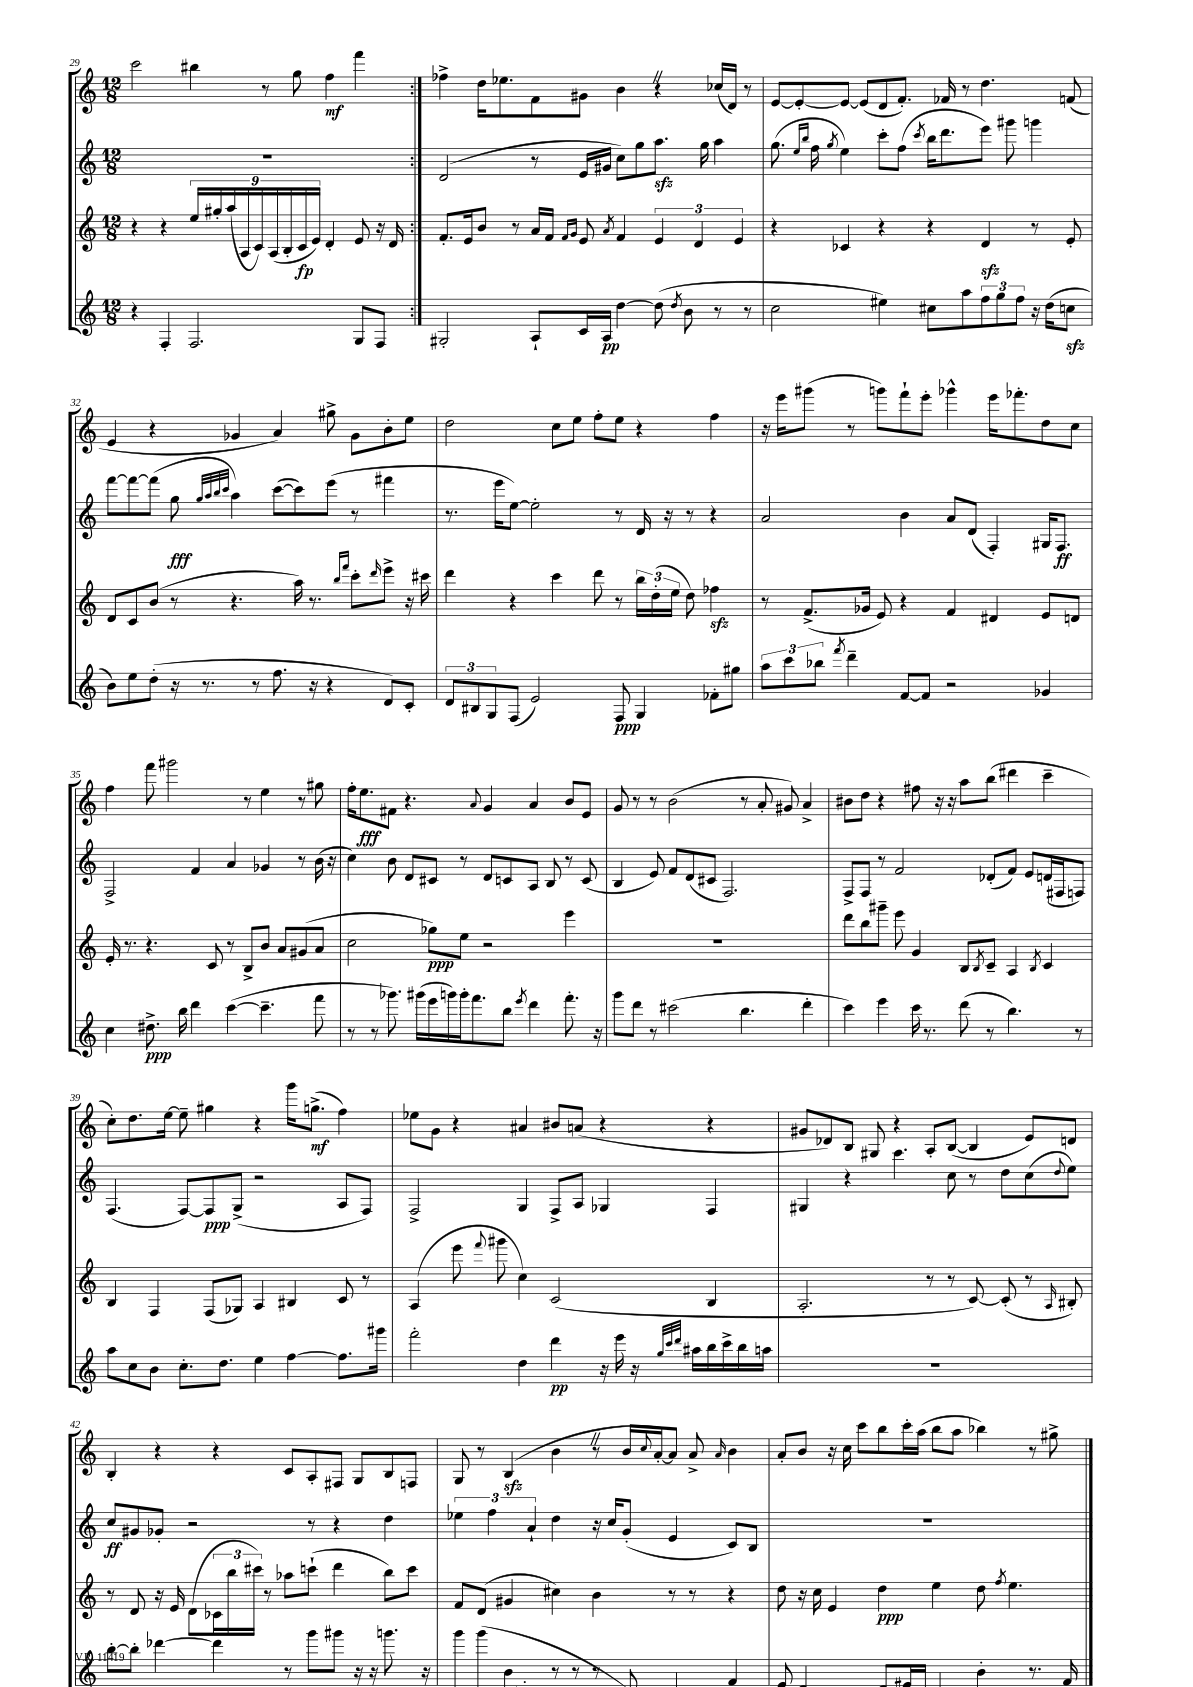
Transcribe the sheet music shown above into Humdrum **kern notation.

**kern	**kern	**kern	**kern
*staff4	*staff3	*staff2	*staff1
*clefG2	*clefG2	*clefG2	*clefG2
*k[]	*k[]	*k[]	*k[]
*M12/8	*M12/8	*M12/8	*M12/8
4r	4r	1.r	2ccc
4F'	4r	.	.
2.F	18ee	.	4bb#
.	18gg#'	.	.
.	(18aa	.	.
.	18A	.	.
.	18c)	.	.
.	.	.	8r
.	(18A	.	.
.	18B'	.	.
.	.	.	8gg
.	18c	.	.
.	18e)	.	.
.	4d'	.	4ff
8G	8e	.	4fff
8F	16r	.	.
.	16d	.	.
=:|!	=:|!	=:|!	=:|!
2G#'	8.f'	(2d	4ff-^
.	16e	.	.
.	8b	.	16dd
.	.	.	8.ee-
.	8r	.	.
8A`	16a	8r	8f
.	16f	.	.
.	16qqf	.	.
.	16qqg	.	.
16c	8e	16e	8g#
16A	.	16g#	.
.	8qa	.	.
[4dd	4f	8cc)	4b
.	.	8gg	.
(8dd]	6e	8.aa	4r
8qdd	.	.	.
8b	.	.	.
.	6d	.	.
.	.	16gg	.
8r	.	4aa	(16cc-
.	.	.	16d)
.	6e	.	.
8r	.	.	8r
=	=	=	=
2cc	4r	(8.gg	[8e
.	.	.	8e'_
.	.	16qqee	.
.	.	16qqbb	.
.	.	16ff	.
.	.	8qgg	.
.	4c-	4ee)	8e_
.	.	.	(8e]
4ee#)	4r	8ccc'	8d
.	.	(8ff	8.f')
.	.	8qccc	.
8cc#	4r	16bb	.
.	.	8.ddd	16f-
8aa	.	.	8r
12ff	4d	8eee)	4.dd
12gg	.	.	.
.	.	8ggg#	.
12ff	.	.	.
16r	8r	4ggg	.
(16dd	.	.	.
8cc	8e'	.	(8f
=	=	=	=
8b)	8d	[8fff	4e
8ee	8c	8fff_	.
(8dd'	(8b	(8fff]	4r
16r	8r	8gg	.
8.r	.	.	.
.	.	32qqgg	.
.	.	32qqaa	.
.	.	32qqbb	.
.	.	32qqccc	.
.	4.r	4aa)	4g-
8r	.	.	.
8.ff	.	([8ccc	4a)
.	16aa)	8ccc])	.
16r	8.r	.	.
4r	.	(8eee	8gg#^
.	16qqbb	.	.
.	16qqfff	.	.
.	8ccc'	8r	8g-
.	16qqddd	.	.
8d)	8eee^	4fff#	8b'
8c'	16r	.	8ee
.	16ccc#	.	.
=	=	=	=
12d	4ddd	8.r	2dd
12B#	.	.	.
12G	.	.	.
.	.	16eee	.
(8F	4r	[8ee)	.
2e)	.	2ee']	.
.	4ccc	.	8cc
.	.	.	8ee
.	8ddd	.	8ff'
8F	8r	8r	8ee
4G	24bb	16d	4r
.	(24dd'	.	.
.	.	16r	.
.	24ee	.	.
.	8dd)	8r	.
8f-'	4ff-	4r	4ff
8gg#	.	.	.
=	=	=	=
12aa	8r	2a	16r
.	.	.	16eee
12ccc	.	.	.
.	(8.f^	.	(8ggg#
12bb-	.	.	.
8qfff	.	.	.
4ddd~	.	.	8r
.	16g-	.	.
.	8e)	.	8ggg)
[8f	4r	4b	8fff`
8f]	.	.	8eee'
2r	4f	8a	4ggg-^^
.	.	(8d	.
.	4d#	4F')	16eee
.	.	.	8.fff-'
4g-	8e	16G#	8dd
.	.	8.F	.
.	8d	.	8cc
=	=	=	=
4cc	16e'	2F^	4ff
.	8.r	.	.
8.dd#^	4.r	.	8fff
.	.	.	2ggg#
16bb	.	.	.
4ddd	.	4f	.
.	8c	.	.
([4ccc	8r	4a	.
.	8B^	.	8r
4.ccc~]	8b	4g-	4ee
.	8a	.	.
.	(8g#	8r	8r
8fff	8a	(16b	8gg#
.	.	16r	.
=	=	=	=
8r	2cc	4cc)	16ff'
.	.	.	8.ee
8r	.	.	.
8.ggg-)	.	8b	8f#
.	.	8d	4.r
(16ggg#	.	.	.
16eee	8gg-)	8c#	.
16ggg)	.	.	.
16ggg'	8ee	8r	.
8.fff	.	.	.
.	.	.	8qqa
.	2r	8d	4g
8bb	.	8c	.
8qeee	.	.	.
4ddd	.	8A	4a
.	.	8B	.
8.fff'	4eee	8r	8b
.	.	(8c	8e
16r	.	.	.
=	=	=	=
8ggg	1.r	4B	8g
8ddd	.	.	8r
8r	.	8e)	8r
(2ccc#	.	8f	(2b
.	.	(8d	.
.	.	8c#	.
.	.	2.F)	.
4.bb	.	.	8r
.	.	.	8a'
.	.	.	8g#)
4ddd'	.	.	4a^
=	=	=	=
4ccc)	8ddd	8F^	8b#
.	8bb	8F	8dd
4eee	8ggg#~	8r	4r
.	8eee	2f	.
16ccc	4g	.	8ff#
8.r	.	.	.
.	.	.	16r
.	.	.	16r
(8ddd	8B	.	8aa
.	8qB	.	.
8r	8c~	(8d-'	(8bb
4.bb)	4A	8f)	4ddd#
.	.	8e	.
.	8qB	.	.
.	4c	(16d	4ccc~
.	.	16F#	.
8r	.	8F)	.
=	=	=	=
8aa	4B	(4.F	8cc')
8cc	.	.	8.dd
8b	4F	.	.
.	.	.	[16ee
8.cc'	.	[8F)	8ee~]
.	(8F	8F]	4gg#
8.dd	.	.	.
.	8G-)	(8G^	.
4ee	4A	2r	4r
[4ff	4B#	.	16ggg
.	.	.	(8.gg^
8.ff]	8c	8A	4ff)
.	8r	8F)	.
16ggg#	.	.	.
=	=	=	=
2fff'	(4A	2F^	8ee-
.	.	.	8g
.	8eee	.	4r
.	8qqfff	.	.
.	8ggg#	.	.
4dd	4cc)	4G	4a#
4ddd	(2c	8F^	8b#
.	.	8A	(8a
16r	.	4G-	4r
16eee	.	.	.
16r	.	.	.
32qqgg	.	.	.
32qqccc	.	.	.
32qqddd	.	.	.
16aa#	.	.	.
16bb	4B	4F	4r
16ccc^	.	.	.
16bb	.	.	.
16aa	.	.	.
=	=	=	=
1.r	2.A'	4G#	8g#
.	.	.	8d-)
.	.	4r	8B
.	.	.	8G#
.	.	4.ccc	4r
.	8r	.	8A'
.	8r	8cc	([8B
.	[8c)	8r	4B]
.	(8c']	8dd	.
.	8r	(8cc	8e)
.	16qqA	8qqdd	.
.	8B#')	8ee)	8d
=	=	=	=
[8bb'	8r	8cc	4B'
8bb']	8d	8g#	.
[4ddd-	16r	8g-'	4r
.	16e	.	.
.	(8d	2r	.
4ddd-]	24c-	.	4r
.	24bb	.	.
.	24ccc#)	.	.
.	8r	.	.
8r	8aa-	.	8c
8ggg	(8ccc`	8r	8A'
8ggg#	4ddd	4r	8F#
16r	.	.	8G
16r	.	.	.
8.ggg	8bb)	4dd	8B
.	8ccc	.	8F
16r	.	.	.
=	=	=	=
8ggg	8f	6ee-	8G
(8ggg	(8d	.	8r
.	.	6ff	.
16b	4g#	.	(4B
8.B#'	.	.	.
.	.	6a`	.
8r	4cc#)	4dd	4b
8r	.	.	.
8r	4b	16r	8r
.	.	16cc	.
8G#)	.	(8g'	16b
.	.	.	8qqcc
.	.	.	[16a')
4F	8r	4e	8a]
.	8r	.	8a^
.	.	.	16qqa
4f	4r	8c)	4b
.	.	8B	.
=	=	=	=
8e^	8dd	1.r	8a'
[4.d	16r	.	8b
.	16cc	.	.
.	4e	.	16r
.	.	.	16cc
.	.	.	8ccc
8d']	4dd	.	8bb
(16e#	.	.	16ccc'
16c)	.	.	(16aa
4A	4ee	.	8bb
.	.	.	8aa
4b'	8dd	.	4bb-)
.	8qff	.	.
.	4.ee	.	.
8.r	.	.	8r
.	.	.	8gg#^
16f'	.	.	.
==	==	==	==
*-	*-	*-	*-
